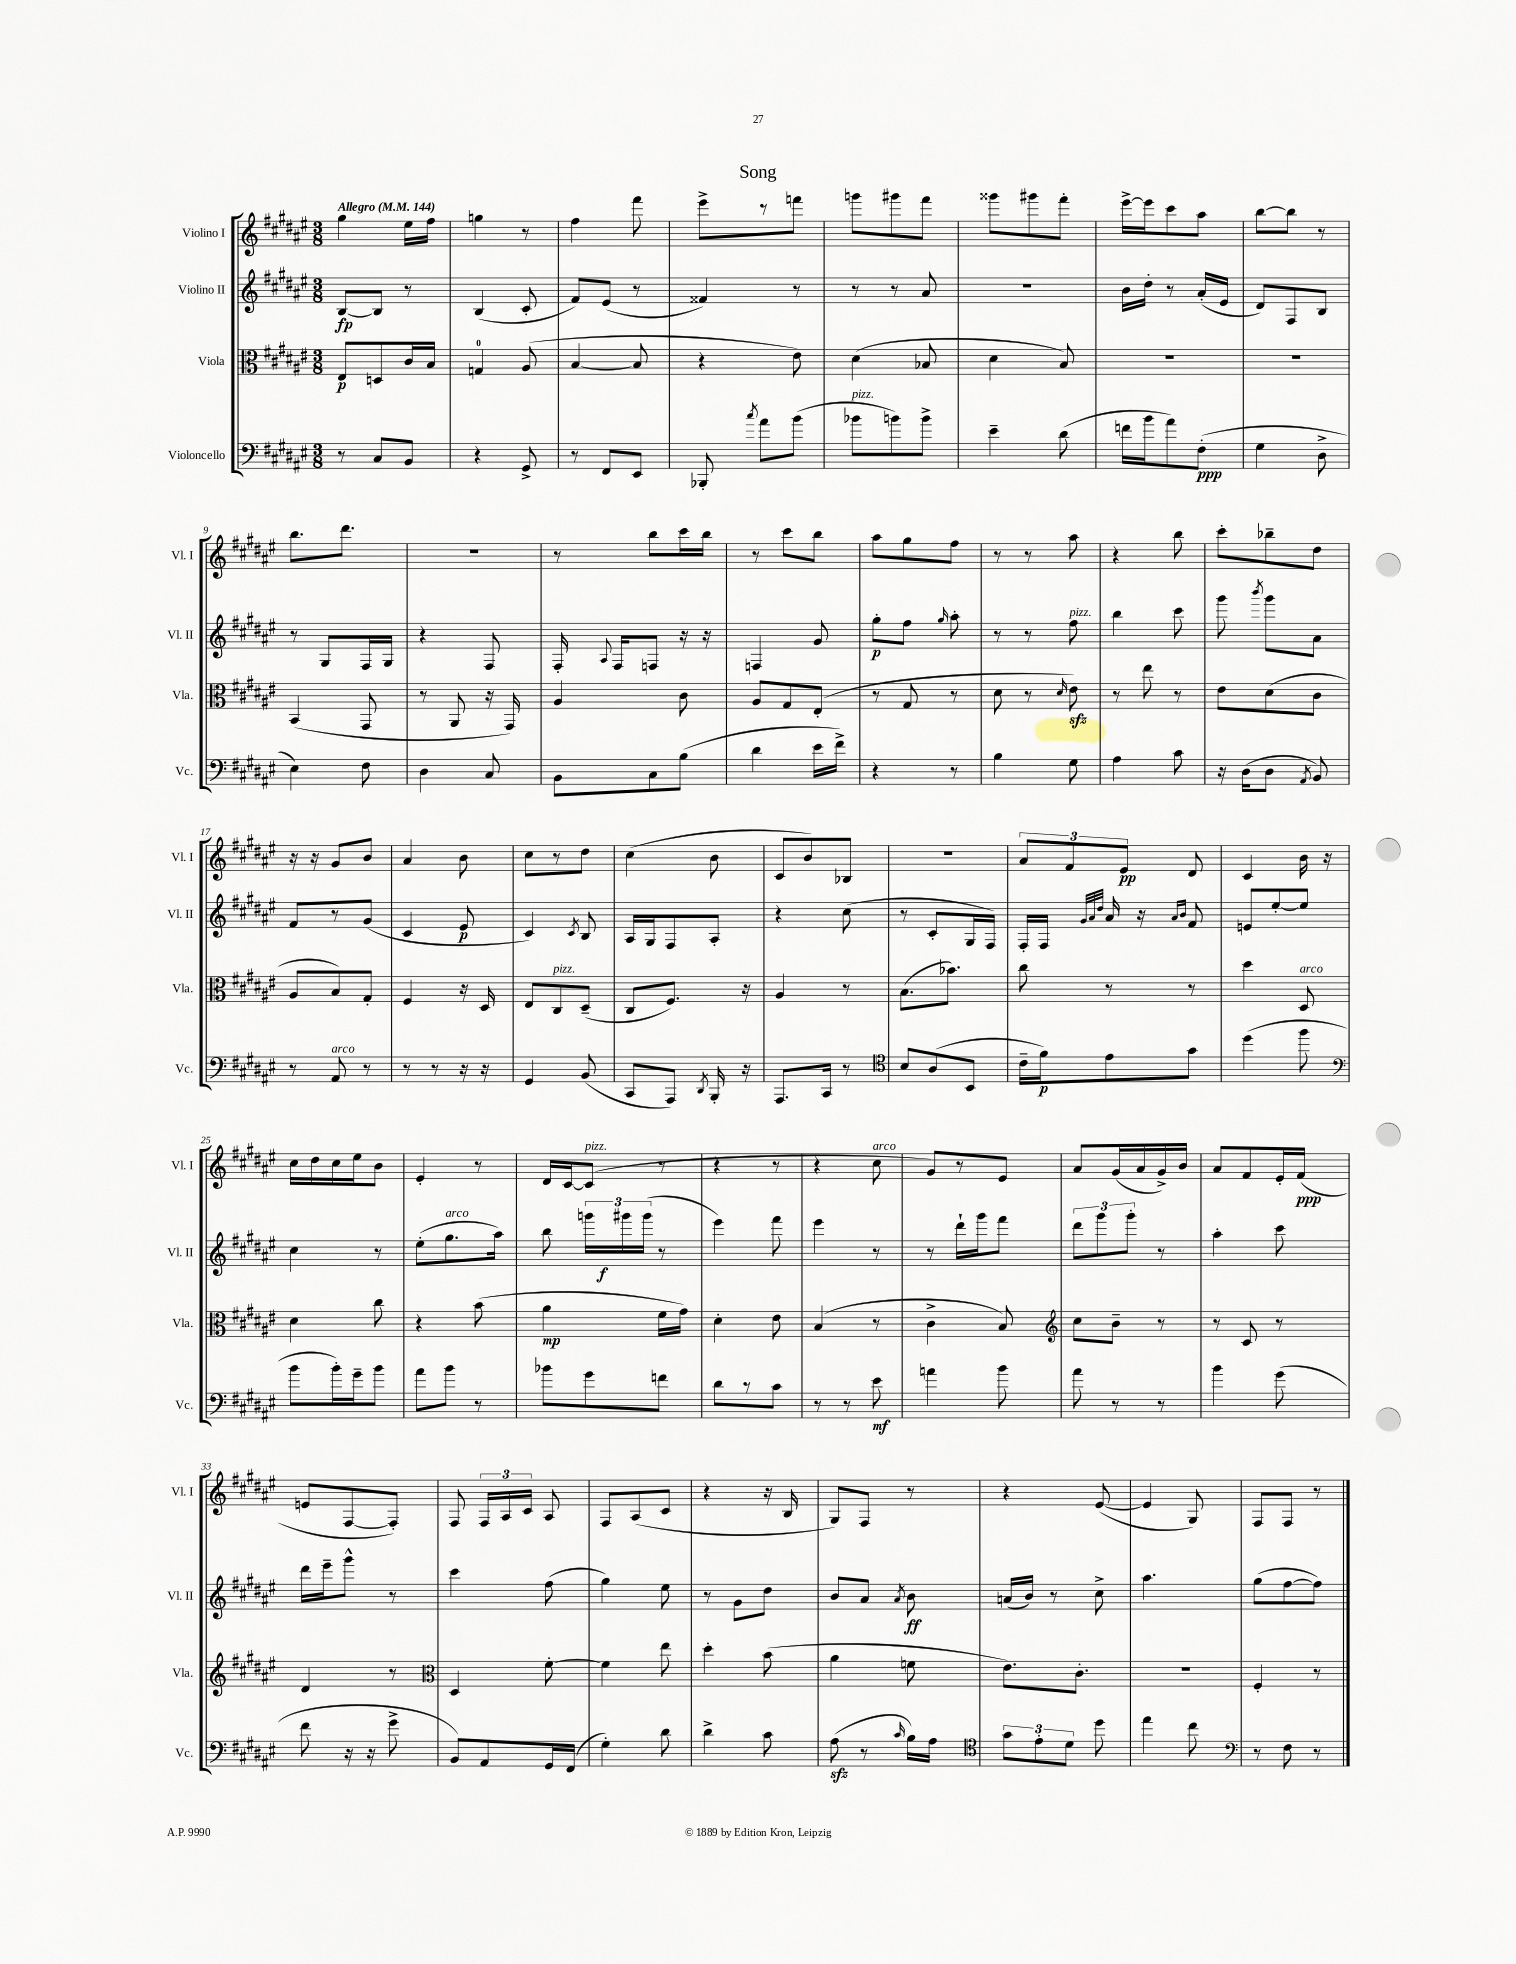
\header { title = "Song" }
<<
\new StaffGroup <<
\new Staff = "s0" \with { instrumentName = "Violino I" shortInstrumentName = "Vl. I" } {
    \clef treble \key fis \major \numericTimeSignature \time 3/8 \tempo "Allegro" 4 = 144
    \autoBeamOff gis''4 eis''16[ fis''16] |
    g''4 r8 |
    fis''4 fis'''8 |
    eis'''8[-> r8 f'''8] |
    g'''8[ gis'''8 fis'''8] |
    gisis'''8[ gis'''8 fis'''8]-. |
    eis'''16[~-> eis'''16 cis'''8 ais''8] |
    b''8[~ b''8] r8 |
    b''8.[ dis'''8.] |
    R4. |
    r8 b''8[ cis'''16 b''16] |
    r8 cis'''8[ b''8] |
    ais''8[ gis''8 fis''8] |
    r8 r8 ais''8 |
    r4 b''8 |
    cis'''8[-. bes''8-- dis''8] |
    r16 r16 gis'8[ b'8] |
    ais'4 b'8 |
    cis''8[ r8 dis''8] |
    cis''4( b'8 |
    cis'8[ b'8) bes8] |
    R4. |
    \tuplet 3/2 { ais'8[ fis'8 eis'8]\pp } dis'8 |
    cis'4 b'16 r16 |
    cis''16[ dis''16 cis''16 eis''16 b'8] |
    eis'4-. r8 |
    dis'16[ cis'16~ cis'8]^\markup { \italic "pizz." }( r8 |
    r4 r8 |
    r4 cis''8^\markup { \italic "arco" } |
    gis'8[) r8 eis'8] |
    ais'8[ gis'16( ais'16 gis'16->) b'16] |
    ais'8[ fis'8 eis'16-. fis'16]\ppp( |
    e'8[ fis8~ fis8]-.) |
    fis8 \tuplet 3/2 { fis16[ ais16 cis'16] } ais8 |
    fis8[ ais8( cis'8] |
    r4 r16 b16 |
    gis8[) fis8] r8 |
    r4 eis'8~( |
    eis'4 gis8) |
    fis8[ fis8] r8 \bar "|." |
}
\new Staff = "s1" \with { instrumentName = "Violino II" shortInstrumentName = "Vl. II" } {
    \clef treble \key fis \major \numericTimeSignature \time 3/8
    \autoBeamOff b8[~\fp b8] r8 |
    b4( cis'8-. |
    fis'8[) eis'8]( r8 |
    fisis'4) r8 |
    r8 r8 ais'8 |
    r4. |
    b'16[ dis''16]-. r8 ais'16[-.( eis'16] |
    dis'8[) fis8 b8] |
    r8 gis8[ fis16 gis16] |
    r4 fis8 |
    fis16-. \appoggiatura { ais8 } fis16[ f8] r16 r16 |
    f4 gis'8 |
    gis''8[-.\p fis''8] \grace { gis''16 } ais''8-. |
    r8 r8 fis''8^\markup { \italic "pizz." } |
    b''4 cis'''8 |
    gis'''8 \acciaccatura { b'''8 } gis'''8[ ais'8] |
    fis'8[ r8 gis'8]( |
    cis'4 eis'8\p |
    cis'4) \acciaccatura { cis'8 } b8 |
    ais16[ gis16 fis8 ais8]-. |
    r4 cis''8( |
    r8 cis'8[-. gis16 fis16]) |
    fis16[-. fis16] \grace { gis'32[ ais'32 dis''32] } ais'16 r16 \grace { ais'16[ b'16] } fis'8 |
    e'8[ eis''8~-. eis''8] |
    cis''4 r8 |
    eis''8[-.( gis''8.^\markup { \italic "arco" } ais''16]) |
    b''8 \tuplet 3/2 { g'''16[ gis'''16\f gis'''16]( } r8 |
    eis'''4) fis'''8 |
    eis'''4 r8 |
    r8 dis'''16[-! gis'''16 fis'''8] |
    \tuplet 3/2 { dis'''8[ gis'''8 gis'''8]-. } r8 |
    ais''4-. cis'''8 |
    dis'''16[ eis'''16-- gis'''8]-^ r8 |
    cis'''4 fis''8( |
    gis''4) eis''8 |
    r8 gis'8[ dis''8] |
    b'8[ ais'8] \acciaccatura { ais'8 } b'8\ff |
    a'16[( b'16]) r8 cis''8-> |
    ais''4. |
    gis''8[( fis''8~ fis''8]) \bar "|." |
}
\new Staff = "s2" \with { instrumentName = "Viola" shortInstrumentName = "Vla." } {
    \clef alto \key fis \major \numericTimeSignature \time 3/8
    \autoBeamOff eis8[\p d8 cis'16 b16] |
    g4-0 ais8( |
    b4~ b8 |
    r4 eis'8) |
    dis'4( bes8 |
    dis'4 b8) |
    R4. |
    R4. |
    b,4( gis,8 |
    r8 ais,8 r16 gis,16) |
    ais4 cis'8 |
    ais8[ gis8 eis8]-.( |
    r8 gis8 r8 |
    dis'8 r8 \grace { dis'16 } eis'8\sfz) |
    r8 eis''8 r8 |
    eis'8[ dis'8( cis'8] |
    ais8[ b8) gis8]-. |
    fis4 r16 dis16 |
    eis8[ cis8^\markup { \italic "pizz." } dis8]--( |
    cis8[ fis8.]) r16 |
    ais4 r8 |
    b8.[( bes'8.]) |
    cis''8 r8 r8 |
    dis''4 dis8^\markup { \italic "arco" } |
    dis'4 cis''8 |
    r4 b'8( |
    ais'4\mp fis'16[ gis'16]) |
    dis'4-. eis'8 |
    b4( r8 |
    cis'4-> b8) |
    \clef treble cis''8[ b'8]-- r8 |
    r8 cis'8 r8 |
    dis'4 r8 |
    \clef alto dis4 fis'8~-. |
    fis'4 eis''8 |
    dis''4-. b'8( |
    ais'4 f'8 |
    eis'8.[) cis'8.]-. |
    R4. |
    fis4-. r8 \bar "|." |
}
\new Staff = "s3" \with { instrumentName = "Violoncello" shortInstrumentName = "Vc." } {
    \clef bass \key fis \major \numericTimeSignature \time 3/8
    \autoBeamOff r8 cis8[ b,8] |
    r4 gis,8-> |
    r8 fis,8[ eis,8] |
    bes,,8-. \acciaccatura { cis''8 } ais'8[ b'8]( |
    bes'8[^\markup { \italic "pizz." } b'8) b'8]-> |
    eis'4-- dis'8( |
    f'16[ b'16 ais'8) fis8]-.\ppp( |
    gis4 dis8-> |
    eis4) fis8 |
    dis4 cis8 |
    b,8[ cis8 b8]( |
    dis'4 eis'16[ fis'16]->) |
    r4 r8 |
    b4 gis8 |
    ais4 cis'8 |
    r16 dis16[( dis8] \acciaccatura { ais,8 } b,8) |
    r8 ais,8^\markup { \italic "arco" } r8 |
    r8 r8 r16 r16 |
    gis,4 b,8( |
    cis,8[ ais,,8]) \acciaccatura { dis,8 } b,,16-. r16 |
    ais,,8.[ cis,16] r8 |
    \clef tenor b8[ ais8( b,8] |
    cis'16[-- fis'16\p) eis'8 gis'8] |
    dis''4( fis''8 |
    \clef bass b'8[ b'16-.) gis'16-- b'8] |
    ais'8[ b'8] r8 |
    bes'8[ gis'8 f'8] |
    dis'8[ r8 cis'8] |
    r8 r8 eis'8\mf |
    a'4 b'8 |
    ais'8 r8 r8 |
    b'4 gis'8( |
    fis'8 r16 r16 gis'8-> |
    b,8[) ais,8 gis,16 fis,16]( |
    gis4-.) dis'8 |
    dis'4-> cis'8 |
    ais8\sfz( r8 \grace { cis'16 } b16[) ais16] |
    \clef tenor \tuplet 3/2 { gis'8[ eis'8-. dis'8] } dis''8 |
    eis''4 cis''8 |
    \clef bass r8 fis8 r8 \bar "|." |
}
>>
>>
